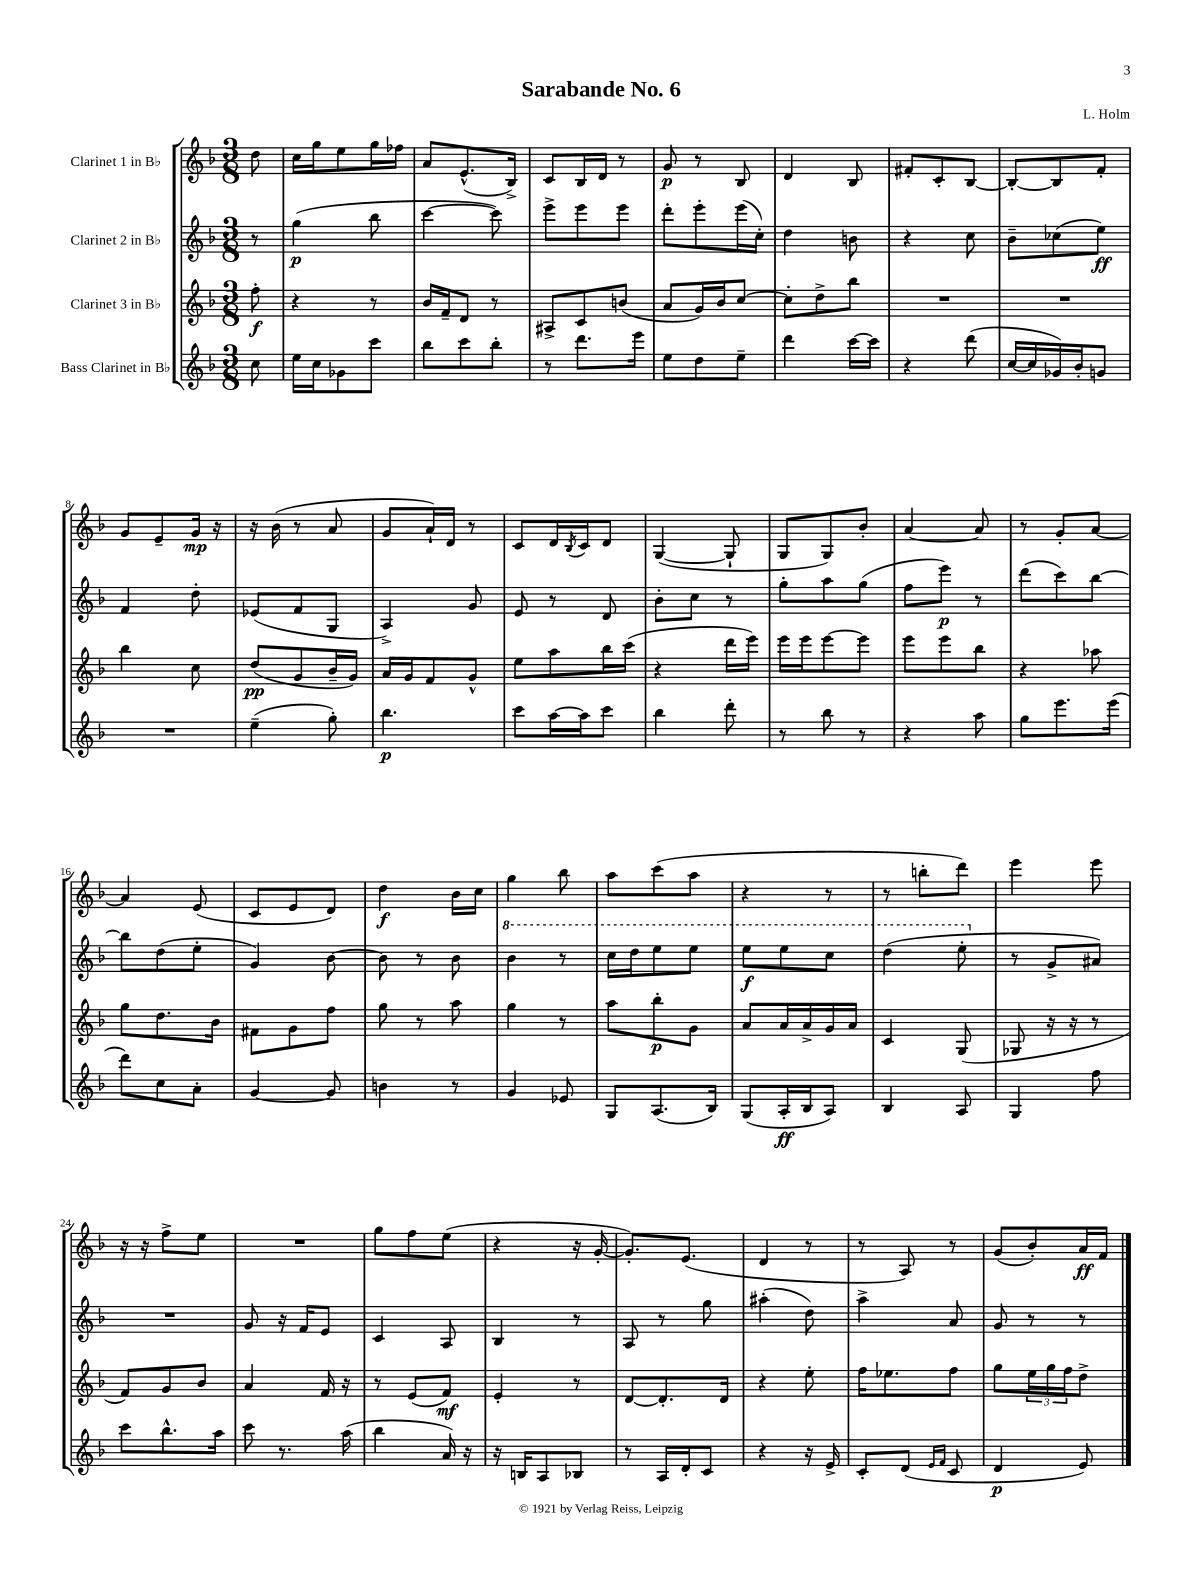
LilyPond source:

\header { title = "Sarabande No. 6" composer = "L. Holm" }
<<
\new StaffGroup <<
\new Staff = "s0" \with { instrumentName = "Clarinet 1 in Bb" } {
    \clef treble \key f \major \numericTimeSignature \time 3/8 \partial 8
    d''8 |
    c''16 g''16 e''8 g''16 fes''16 |
    a'8 e'8.-^( bes16->) |
    c'8 bes16 d'16 r8 |
    g'8\p r8 bes8 |
    d'4 bes8 |
    fis'8-. c'8-. bes8~ |
    bes8~-. bes8 f'8-. |
    g'8 e'8-- g'16\mp r16 |
    r16 bes'16( r8 a'8 |
    g'8 a'16-!) d'16 r8 |
    c'8 d'16 \acciaccatura { bes8 } c'16 d'8 |
    g4~( g8-! |
    g8 g8) bes'8-. |
    a'4~ a'8 |
    r8 g'8-. a'8~ |
    a'4 e'8( |
    c'8 e'8 d'8) |
    d''4\f bes'16 c''16 |
    g''4 bes''8 |
    a''8 c'''8( a''8 |
    r4 r8 |
    r8 b''8-. d'''8) |
    e'''4 e'''8 |
    r16 r16 f''8-> e''8 |
    R4. |
    g''8 f''8 e''8( |
    r4 r16 g'16~-. |
    g'8.-.) e'8.( |
    d'4 r8 |
    r8 a8) r8 |
    g'8( bes'8-.) a'16\ff f'16 \bar "|." |
}
\new Staff = "s1" \with { instrumentName = "Clarinet 2 in Bb" } {
    \clef treble \key f \major \numericTimeSignature \time 3/8 \partial 8
    r8 |
    g''4\p( bes''8 |
    c'''4~ c'''8) |
    e'''8-> e'''8 e'''8 |
    d'''8-. e'''8-. e'''16( c''16-.) |
    d''4 b'8 |
    r4 c''8 |
    bes'8-- ces''8( e''8\ff) |
    f'4 d''8-. |
    ees'8( f'8 g8 |
    a4->) g'8 |
    e'8 r8 d'8 |
    bes'8-. c''8 r8 |
    g''8-. a''8 g''8( |
    f''8 e'''8\p) r8 |
    d'''8( c'''8) bes''8~ |
    bes''8 d''8( e''8-. |
    g'4) bes'8~ |
    bes'8 r8 bes'8 |
    \ottava #1 bes''4 r8 |
    c'''16 d'''16 e'''8 e'''8 |
    e'''8\f e'''8 c'''8 |
    d'''4( e'''8-. \ottava #0 |
    r8 g'8-> ais'8) |
    R4. |
    g'8 r16 f'16 e'8 |
    c'4 a8 |
    bes4 r8 |
    a8 r8 g''8 |
    ais''4-.( d''8) |
    a''4-> a'8 |
    g'8 r8 r8 \bar "|." |
}
\new Staff = "s2" \with { instrumentName = "Clarinet 3 in Bb" } {
    \clef treble \key f \major \numericTimeSignature \time 3/8 \partial 8
    f''8-.\f |
    r4 r8 |
    bes'16 f'16-- d'8 r8 |
    ais8-> c'8 b'8( |
    a'8 g'16) bes'16 c''8~ |
    c''8-. d''8-> bes''8 |
    R4. |
    R4. |
    bes''4 c''8 |
    d''8\pp( g'8 bes'16-- g'16) |
    a'16 g'16 f'8 g'8-^ |
    e''8 a''8 bes''16 c'''16( |
    r4 d'''16 e'''16) |
    e'''16 e'''16 e'''8~ e'''8 |
    e'''8 e'''8 bes''8 |
    r4 aes''8 |
    g''8 d''8. bes'16 |
    fis'8 g'8 f''8 |
    g''8 r8 a''8 |
    g''4 r8 |
    a''8 bes''8-.\p g'8 |
    a'8 a'16 a'16-> g'16 a'16 |
    c'4 g8( |
    ges8 r16 r16 r8 |
    f'8) g'8 bes'8 |
    a'4 f'16 r16 |
    r8 e'8( f'8\mf) |
    e'4-. r8 |
    d'8~ d'8.-. d'16 |
    r4 e''8-. |
    f''16 ees''8. f''8 |
    g''8 \tuplet 3/2 { e''16 g''16 f''16 } d''8-> \bar "|." |
}
\new Staff = "s3" \with { instrumentName = "Bass Clarinet in Bb" } {
    \clef treble \key f \major \numericTimeSignature \time 3/8 \partial 8
    c''8 |
    e''16 c''16 ges'8 c'''8 |
    bes''8 c'''8 bes''8-. |
    r8 d'''8. e'''16 |
    e''8 d''8 e''8-- |
    d'''4 c'''16~ c'''16 |
    r4 d'''8( |
    c''16~ c''16 ges'16) bes'16-. g'8 |
    R4. |
    e''4--( g''8-.) |
    bes''4.\p |
    c'''8 a''16~ a''16 c'''8 |
    bes''4 d'''8-. |
    r8 bes''8 r8 |
    r4 a''8 |
    g''8 e'''8. e'''16( |
    d'''8) c''8 a'8-. |
    g'4~ g'8 |
    b'4 r8 |
    g'4 ees'8 |
    g8 a8.( bes16) |
    g8( a16-.\ff bes16 a8) |
    bes4 a8 |
    g4 f''8 |
    c'''8 bes''8.-^ a''16 |
    c'''8 r8. a''16( |
    bes''4 a'16) r16 |
    r16 b16 a8 bes8 |
    r8 a16 d'16-. c'8 |
    r4 r16 e'16-> |
    c'8-. d'8( \grace { e'16 f'16 } c'8 |
    d'4\p e'8) \bar "|." |
}
>>
>>
